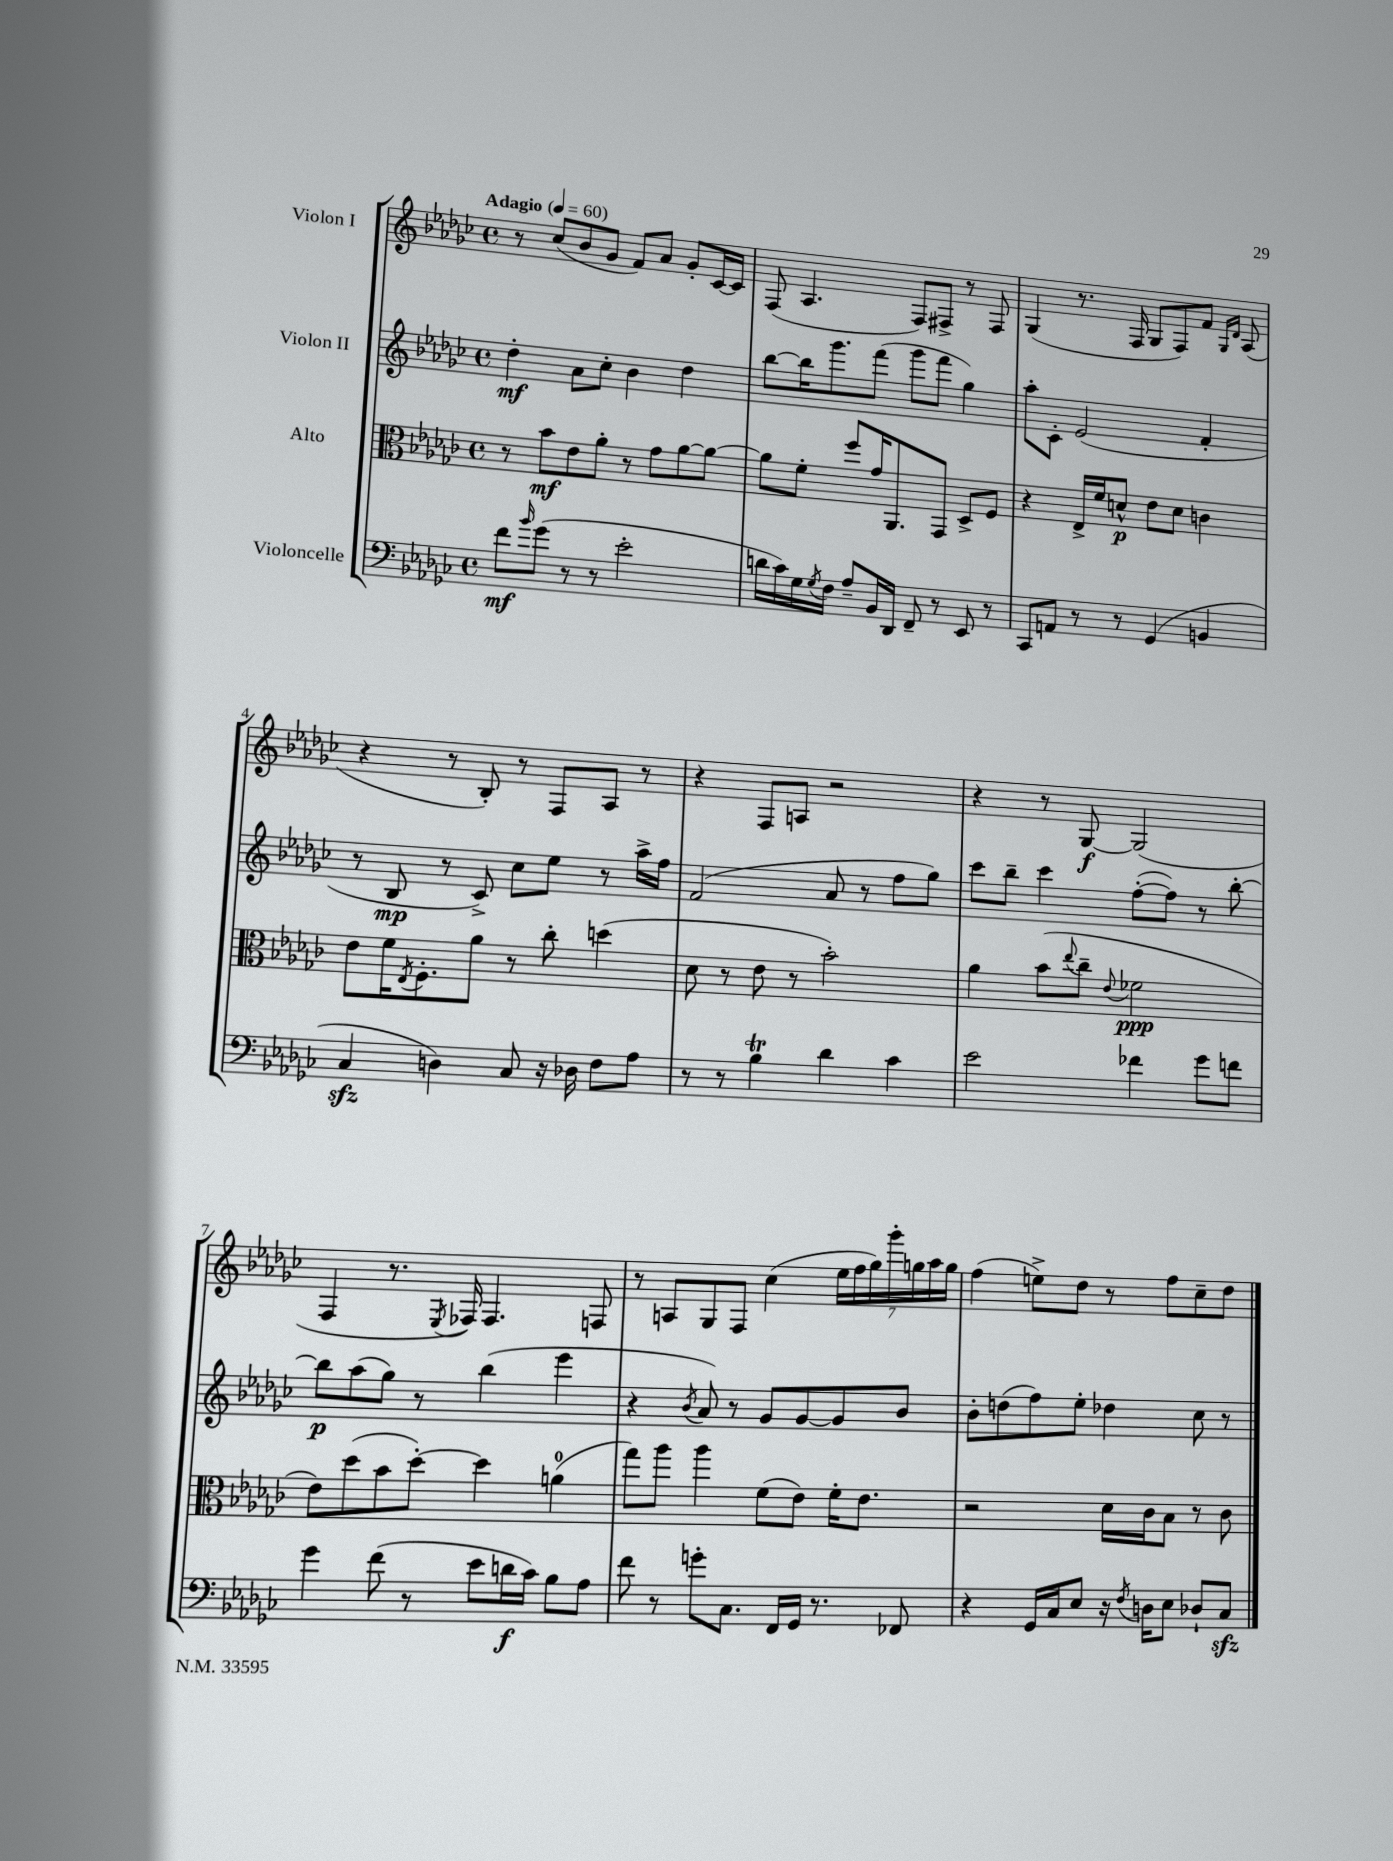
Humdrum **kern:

**kern	**kern	**kern	**kern
*staff4	*staff3	*staff2	*staff1
*clefF4	*clefC3	*clefG2	*clefG2
*k[b-e-a-d-g-c-]	*k[b-e-a-d-g-c-]	*k[b-e-a-d-g-c-]	*k[b-e-a-d-g-c-]
*M4/4	*M4/4	*M4/4	*M4/4
*met(c)	*met(c)	*met(c)	*met(c)
*MM60	*MM60	*MM60	*MM60
8f	8r	4dd-'	8r
16qqb-	.	.	.
(8g-	8b-	.	(8cc-
8r	8e-	8a-	8b-
8r	8a-'	8cc-'	8g-
2e-'	8r	4b-	8f)
.	8g-	.	8a-
.	[8a-	4dd-	8g-'
.	8a-_	.	[16c-
.	.	.	16c-]
=	=	=	=
16d	8a-]	[8bb-	(8F
16c-)	.	.	.
16G-	8f'	16bb-]	4.A-
8qG-	.	.	.
16F	.	8.ggg-	.
8A-~	8ff	.	.
16BB-	16g-	(8fff	.
16DD-	8.AA-	.	.
8FF~	.	8ggg-	8F)
8r	8GG-	8fff	8F#^
8EE-	8D-^	4gg-)	8r
8r	8F	.	8F#
=	=	=	=
8CC-	4r	8aa-'	(4G-
8AA	.	8c-'	.
8r	16E-^	(2e-	8.r
.	16f	.	.
8r	8d^^	.	.
.	.	.	16F
(4GG-	8e-	.	8G-
.	8d	.	8F)
4BB	4c	4f'	8f
.	.	.	16qqG-
.	.	.	16qqd-
.	.	.	(8A-
=	=	=	=
4C-	8e-	8r	4r
.	16f	8B-	.
.	8qE-	.	.
.	8.F'	.	.
4D)	.	8r	8r
.	8a-	8c-^)	8B-')
8C-	8r	8cc-	8r
16r	8cc-'	8ee-	8F
16D-	.	.	.
8F	(4dd	8r	8A-
8A-	.	16aa-^	8r
.	.	16ff	.
=	=	=	=
8r	8d-	(2f	4r
8r	8r	.	.
4B-	8e-	.	8F
.	8r	.	8A
4d-	2b-')	8a-	2r
.	.	8r	.
4c-	.	8ff	.
.	.	8gg-)	.
=	=	=	=
2e-	4a-	8ccc-	4r
.	.	8bb-~	.
.	(8b-	4ccc-	8r
.	8qqee-	.	.
.	8cc-~	.	[8G-
.	8qqe-	.	.
4f-	2f-	([8ff'	(2G-]
.	.	8ff])	.
8g-	.	8r	.
8f	.	[8bb-'	.
=	=	=	=
4g-	8e-)	8bb-]	4F
.	(8dd-	(8aa-	.
(8f	8b-	8gg-)	8.r
8r	[8dd-')	8r	.
.	.	.	8qE-
.	.	.	16F-)
8e-	4dd-]	(4bb-	4.F-
16d	.	.	.
16c-)	.	.	.
8B-	(4a	4eee-	.
8A-	.	.	8F
=	=	=	=
8f	8gg-)	4r	8r
8r	8aa-	.	8A
.	.	8qb-	.
8g'	4aa-	8a-)	8G-
8.C-	.	8r	8F
.	(8f	8g-	(4cc-
16FF	.	.	.
16GG-	8e-)	[8g-	.
8.r	.	.	.
.	16f'	8g-]	28ee-
.	.	.	28ff
.	8.e-	.	.
.	.	.	28gg-)
.	.	.	28ggg-'
8FF-	.	8b-	.
.	.	.	28gg
.	.	.	28aa-
.	.	.	28gg
=	=	=	=
4r	2r	8b-'	(4ff
.	.	(8dd	.
16GG-	.	8ff)	8ee^)
16C-	.	.	.
8E-	.	8ee-'	8dd-
16r	16d-	4dd-	8r
8qF	.	.	.
16D	16c-	.	.
8E-	8B-	.	8ff
8D-`	8r	8cc-	8cc-~
8C-	8c-	8r	8dd-
==	==	==	==
*-	*-	*-	*-
